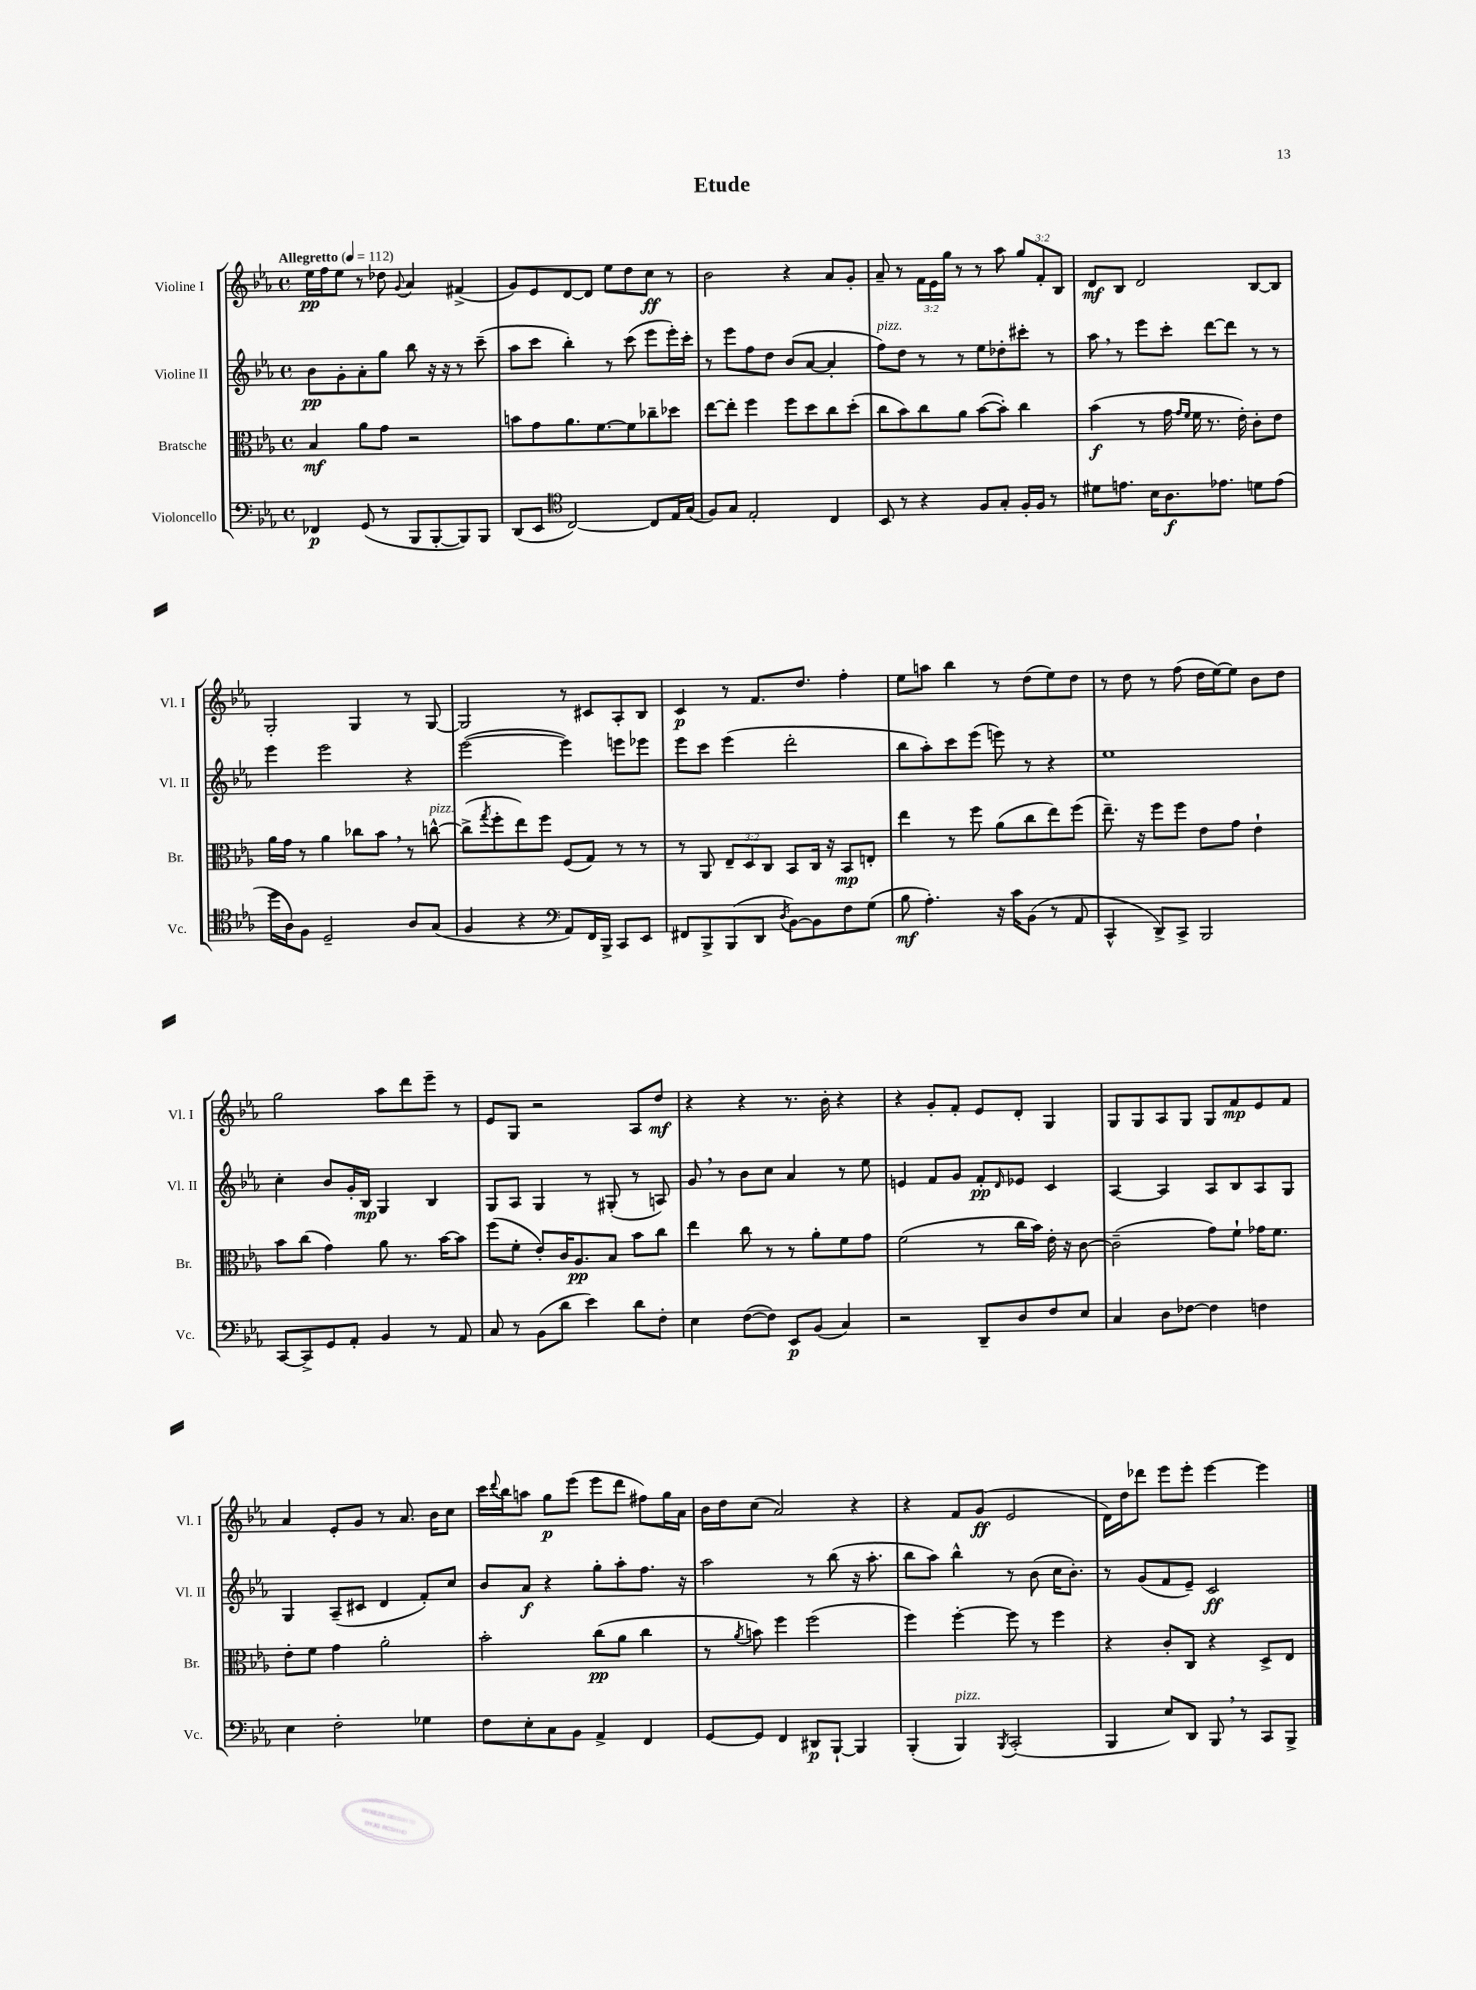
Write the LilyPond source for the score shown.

\header { title = "Etude" }
<<
\new StaffGroup <<
\new Staff = "s0" \with { instrumentName = "Violine I" shortInstrumentName = "Vl. I" } {
    \clef treble \key ees \major \defaultTimeSignature \time 4/4 \override Staff.TupletNumber.text = #tuplet-number::calc-fraction-text \tempo "Allegretto" 4 = 112
    ees''16\pp f''16 ees''8 r8 des''8 \appoggiatura { g'8 } aes'4 fis'4->( |
    g'8) ees'8 d'8~ d'8 ees''8 d''8 c''8\ff r8 |
    bes'2 r4 aes'8 g'8-. |
    aes'8-- r8 \tuplet 3/2 { f'16 ees'16 g''16 } r8 r8 aes''8 \tuplet 3/2 { g''8 f'8-. bes8 } |
    d'8\mf bes8 d'2 bes8~ bes8 |
    g2-. g4 r8 g8~ |
    g2 r8 cis'8 aes8-. bes8 |
    c'4\p r8 f'8. d''8. f''4-. |
    ees''8 a''8 bes''4 r8 d''8( ees''8) d''8 |
    r8 d''8 r8 f''8( d''16 ees''16~) ees''8 bes'8 d''8 |
    g''2 aes''8 d'''8 ees'''8-- r8 |
    ees'8 g8 r2 aes8 d''8\mf |
    r4 r4 r8. bes'16-. r4 |
    r4 g'8-. f'8-. ees'8 d'8-. g4 |
    g8 g8 aes8 g8 g8 f'8\mp ees'8 f'8 |
    aes'4 ees'8-. g'8 r8 aes'8. bes'16 c''8 |
    c'''16 \appoggiatura { d'''8 } bes''16 a''8 g''8\p ees'''8( ees'''8 d'''8 fis''8) g''16 aes'16 |
    bes'16 d''16 c''8( aes'2) r4 |
    r4 f'8 g'8\ff( ees'2 |
    d'16) d''16 des'''8 ees'''8 ees'''8-. ees'''4~ ees'''4 \bar "|." |
}
\new Staff = "s1" \with { instrumentName = "Violine II" shortInstrumentName = "Vl. II" } {
    \clef treble \key ees \major \defaultTimeSignature \time 4/4
    bes'8\pp g'8-. aes'8-. g''8 bes''8 r16 r16 r8 c'''8--( |
    aes''8 c'''8 bes''4-.) r8 c'''8( ees'''8 ees'''16-.) c'''16-. |
    r8 ees'''8 f''8 d''8 bes'8( aes'8~ aes'4-. |
    f''8^\markup { \italic "pizz." }) d''8 r8 r8 ees''8 des''8-. cis'''8-. r8 |
    aes''8 \breathe r8 ees'''8 c'''8-. d'''8~ d'''8 r8 r8 |
    ees'''4 ees'''2 r4 |
    ees'''2~( ees'''4) e'''8 ees'''8 |
    ees'''8 c'''8 ees'''4( d'''2-. |
    bes''8 aes''8-.) c'''8 ees'''8( e'''8) r8 r4 |
    ees''1 |
    c''4-. bes'8 g'16-. bes16\mp g4 bes4 |
    g8 aes8 g4 r8 gis8-.( r8 a8) |
    g'8 \breathe r8 bes'8 c''8 aes'4 r8 ees''8 |
    e'4 f'8 g'8 f'8-.\pp \grace { d'16 } ees'8 c'4 |
    aes4~ aes4 aes8 bes8 aes8 g8 |
    g4 aes8--( cis'8 d'4 f'8-.) c''8 |
    bes'8 aes'8\f r4 g''8-. aes''8-. f''8. r16 |
    aes''2 r8 bes''8( r16 aes''8.-. |
    bes''8 aes''8) bes''4-^ r8 bes'8( c''16 bes'8.-.) |
    r8 g'8( f'8 ees'8--) c'2\ff \bar "|." |
}
\new Staff = "s2" \with { instrumentName = "Bratsche" shortInstrumentName = "Br." } {
    \clef alto \key ees \major \defaultTimeSignature \time 4/4 \override Staff.TupletNumber.text = #tuplet-number::calc-fraction-text
    bes4\mf aes'8 g'8 r2 |
    b'8 g'8 aes'8. f'8.~ f'8 ces''8-- des''8 |
    ees''8~ ees''8-. f''4 f''8 d''8 c''8 d''8-.( |
    c''8 bes'8) c''8 aes'8 bes'8~( bes'8-.) c''4 |
    bes'4\f( r8 g'16 \grace { g'16 f'16 } f'16 r8. ees'16-.) c'8-. ees'8 |
    aes'16 g'16 r8 aes'4 ces''8 bes'8 \breathe r8 c''8~-^^\markup { \italic "pizz." } |
    c''8->( \acciaccatura { g''8 } f''8-. ees''8) f''8 f8( g8) r8 r8 |
    r8 aes,8 \tuplet 3/2 { ees8-- d8 c8 } bes,8 c16 r16 bes,8\mp e8-. |
    ees''4 r8 f''8 aes'8( c''8 ees''8) f''8( |
    ees''8.--) r16 f''8 f''8 ees'8 g'8 ees'4-! |
    bes'8 c''8( g'4) aes'8 r8. bes'16~ bes'8 |
    f''8( f'8-. ees'8-.) c'16 aes8.\pp bes8 bes'8 c''8 |
    ees''4 c''8 r8 r8 aes'8-. f'8 g'8 |
    f'2( r8 c''16 bes'16) ees'16-. r16 c'8~ |
    c'2--( g'8) f'8-! ges'16 f'8. |
    ees'8-. f'8 g'4 aes'2-. |
    bes'2-. c''8\pp( aes'8 c''4 |
    r8 \acciaccatura { aes'8 } b'8) f''4 f''2( |
    f''4) f''4~-. f''8 r8 f''4 |
    r4 c'8-. c8 r4 d8-> ees8 \bar "|." |
}
\new Staff = "s3" \with { instrumentName = "Violoncello" shortInstrumentName = "Vc." } {
    \clef bass \key ees \major \defaultTimeSignature \time 4/4
    fes,4\p g,8( r8 bes,,8 bes,,8~-. bes,,8) bes,,8 |
    d,8( ees,8 \clef tenor c2~) c8 ees16 g16( |
    f8) g8 ees2-. c4 |
    bes,8 r8 r4 f8 g8-. f16-. f16 r8 |
    dis'8 e'8. bes16 aes8.\f ees'8. d'8 ees'8( |
    d''16 aes16) f8 d2-- aes8 g8( |
    f4 r4 \clef bass aes,8) f,16 bes,,16-> c,8 ees,8 |
    fis,8 bes,,8-> bes,,8( d,8 \acciaccatura { d8 } bes,8~) bes,8 f8 g8( |
    bes8\mf aes4.-.) r16 c'16 bes,8( r8 aes,8 |
    c,4-^ d,8->) c,8-> bes,,2 |
    c,8~ c,8-> g,8 aes,8-. bes,4 r8 aes,8 |
    c8 r8 bes,8( d'8 ees'4) d'8 f8-. |
    ees4 f8~( f8) ees,8\p bes,8( c4) |
    r2 d,8-- d8 f8 ees8 |
    c4 d8 fes8~ fes4 f4 |
    ees4 f2-. ges4 |
    f8 ees8-. c8 bes,8 aes,4-> f,4 |
    g,8~ g,8 f,4 dis,8\p bes,,8~-! bes,,4 |
    bes,,4-.( bes,,4^\markup { \italic "pizz." }) \acciaccatura { bes,,8 } c,2-.( |
    bes,,4 ees8) d,8 bes,,8 \breathe r8 c,8 bes,,8-> \bar "|." |
}
>>
>>
\layout { \context { \Score \remove "Bar_number_engraver" } }
